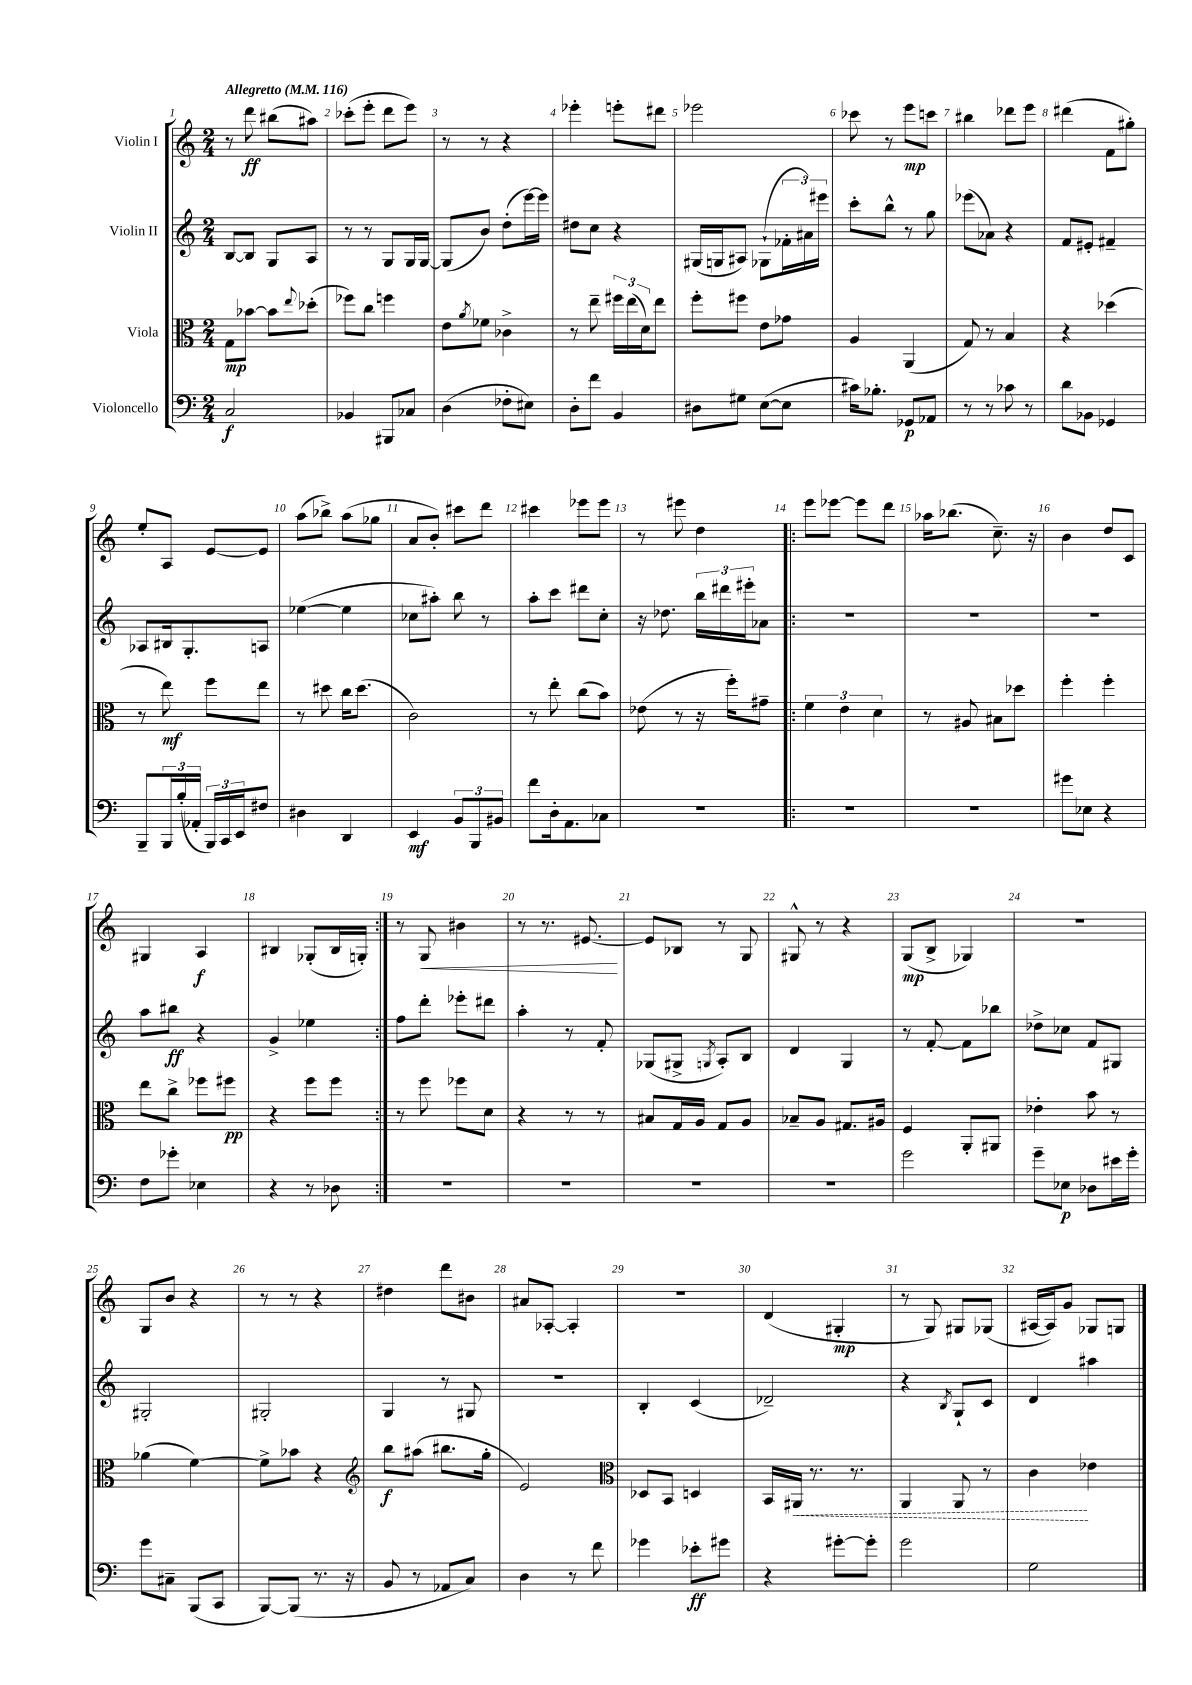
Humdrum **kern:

**kern	**kern	**kern	**kern
*staff4	*staff3	*staff2	*staff1
*clefF4	*clefC3	*clefG2	*clefG2
*k[]	*k[]	*k[]	*k[]
*M2/4	*M2/4	*M2/4	*M2/4
*MM116	*MM116	*MM116	*MM116
2C/	8G\L	[8B/L	8r
.	[8b-\J	8B/]J	8ddd\
.	8b-\]L	8G/L	(8bb#\L
.	8qqee/	.	.
.	(8dd-'\J	8A/J	8aa#\J)
=	=	=	=
4BB-/	8ff-\L)	8r	(8ccc-'\L
.	8cc\J	8r	8eee'\J
8BBB#/L	4ff\	8G/L	8ddd\L
8C-/J	.	16G/L	8eee\J)
.	.	[16G/JJ	.
=	=	=	=
(4D\	8e\L	(8G/]L	8r
.	8qa/	.	.
.	8f-\J	8b/J)	8r
8F-'\L	4c-^\	(8dd'\L	4r
8E#\J)	.	[16eee\L)	.
.	.	16eee\]JJ	.
=	=	=	=
8D'\L	8r	8dd#\L	4eee-'\
8f\J	8ee~\	8cc\J	.
4BB/	24ff#\LL	4r	8eee'\L
.	(24ee\	.	.
.	24d\J)	.	.
.	8ee\J	.	8ddd#\J
=	=	=	=
8D#\L	8ff'\L	(16G#/LL	2eee-\
.	.	16G/J	.
8G#\J	8ff#\J	8A#/J)	.
([8E\L	8e\L	(8G-`\L	.
8E\]J	8g-\J	24f-'\L	.
.	.	24a#\)	.
.	.	24eee#\JJ	.
=	=	=	=
16c#\LK)	4A/	8ccc'\L	8ccc-\
8.B-'\J	.	.	.
.	.	8bb^^\J	8r
8GG-/L	(4AA/	8r	8eee\L
8AA-/J	.	8gg\	8ccc\J
=	=	=	=
8r	8G/)	(8eee-\L	4bb#\
8r	8r	8a-\J)	.
8c-\	4B/	4r	8ddd-\L
8r	.	.	8eee\J
=	=	=	=
8d\L	4r	8f/L	(4ddd#\
8BB-\J	.	8e#'/J	.
4GG-/	(4dd-\	4f#~/	8f\L
.	.	.	8gg#'\J)
=	=	=	=
8BBB~/L	8r	8A-/L	8ee'/L
24BBB/L	8ee\)	16B#/k	8A/J
(24B'/	.	.	.
.	.	8.G'/	.
24AA-'/JJ	.	.	.
24BBB/LL)	8ff\L	.	[8e/L
24CC/	.	.	.
24EE/J	.	.	.
8F#/J	8ee\J	8A/J	8e/]J
=	=	=	=
4D#\	8r	([4ee-\	(8aa\L
.	8dd#\	.	8bb-^\J)
4DD/	16cc\LK	4ee-\]	(8aa\L
.	(8.dd#\J	.	.
.	.	.	8gg-\J
=	=	=	=
4EE/	2c\)	8cc-\L	8a/L
.	.	8aa#'\J)	8b'/J)
12BB/L	.	8bb\	8ccc#\L
12BBB/	.	.	.
.	.	8r	8ddd\J
12BB#/J	.	.	.
=	=	=	=
8f\L	8r	8aa'\L	4ccc#\
16D'\k	8ee'\	8ccc\J	.
8.AA\	.	.	.
.	(8cc\L	8ddd#\L	8eee-\L
8C-\J	8b\J)	8cc'\J	8eee-\J
=	=	=	=
2r	(8e-\	16r	8r
.	.	8.dd-\	.
.	8r	.	8eee#\
.	16r	24bb\LL	4dd\
.	.	24ddd#\	.
.	16ff'\LK)	.	.
.	.	24eee#'\J	.
.	8g#~\J	8a-\J	.
=!|:	=!|:	=!|:	=!|:
2r	6f\	2r	8eee\L
.	.	.	[8eee-\J
.	6e\	.	.
.	.	.	8eee-\]L
.	6d\	.	.
.	.	.	8ddd\J
=	=	=	=
2r	8r	2r	16aa-\LK
.	.	.	(8.bb-\J
.	8A#/	.	.
.	8B#\L	.	8.cc~\)
.	8dd-\J	.	.
.	.	.	16r
=	=	=	=
8g#\L	4ff'\	2r	4b\
8E-\J	.	.	.
4r	4ff'\	.	8dd/L
.	.	.	8c/J
=	=	=	=
8F\L	8ee\L	8aa\L	4G#/
8g-'\J	8cc^\J	8bb#\J	.
4E-\	8ff-\L	4r	4A/
.	8ff#\J	.	.
=	=	=	=
4r	4r	4g^/	4B#/
8r	8ff\L	4ee-\	(8G-'/L
8D-\	8ff\J	.	16B#/L
.	.	.	16G'/JJ)
=:|!	=:|!	=:|!	=:|!
2r	8r	8ff\L	8r
.	8ff\	8ddd'\J	8G/
.	8ff-\L	8eee-'\L	4b#\
.	8d\J	8ddd#\J	.
=	=	=	=
2r	4r	4aa'\	8r
.	.	.	8.r
.	8r	8r	.
.	.	.	[8.e#/
.	8r	8f'/	.
=	=	=	=
2r	8B#/L	(8G-/L	8e#/]L
.	16G/L	8G#^/J	8B-/J
.	16A/JJ	.	.
.	.	8qG/	.
.	8G/L	8A'/L)	8r
.	8A/J	8B/J	8G/
=	=	=	=
2r	8B-~/L	4d/	8G#^^/
.	8A/J	.	8r
.	8.G#/L	4G/	4r
.	16A#/Jk	.	.
=	=	=	=
2g\	4F/	8r	(8G/L
.	.	[8f'/	8B^/J
.	8AA'/L	8f\]L	4G-/)
.	8AA#/J	8bb-\J	.
=	=	=	=
8g~\L	4e-'\	8dd-^\L	2r
8E-\J	.	8cc-\J	.
8D-\L	8b\	8f/L	.
16e#\L	8r	8G#/J	.
16g'\JJ	.	.	.
=	=	=	=
8g\L	(4a-\	2G#'/	8G/L
8C#~\J	.	.	8b/J
(8BBB/L	[4f\)	.	4r
8CC/J	.	.	.
=	=	=	=
[8BBB/L)	8f^\]L	2G#'/	8r
(8BBB/]J	8b-\J	.	8r
8.r	4r	.	4r
16r	.	.	.
=	=	=	=
*	*clefG2	*	*
8BB/	8bb\L	4G/	4dd#\
8r	(8aa#\J	.	.
8AA-/L	8.bb#\L	8r	8ddd\L
8C/J)	.	8G#/	8b#\J
.	16gg'\Jk	.	.
=	=	=	=
4D\	2e/)	2r	8a#/L
.	.	.	[8A-'/J
8r	.	.	4A-'/]
8f\	.	.	.
=	=	=	=
*	*clefC3	*	*
4g-\	8D-/L	4B'/	2r
.	8BB/J	.	.
8e-'\L	4D/	(4c/	.
8g#\J	.	.	.
=	=	=	=
4r	16BB/LL	2d-~/)	(4d/
.	16AA#/JJ	.	.
.	8.r	.	.
[8g#'\L	.	.	4G#'/
.	8.r	.	.
8g#'\]J	.	.	.
=	=	=	=
2g\	4AA/	4r	8r
.	.	.	8G/)
.	.	8qB/	.
.	8AA/	8G`/L	8G#/L
.	8r	8c/J	(8G-/J
=	=	=	=
2G\	4c\	4d/	[16A#/LL
.	.	.	16A#/]J)
.	.	.	8g/J
.	4e-\	4aa#\	8G-/L
.	.	.	8G/J
==	==	==	==
*-	*-	*-	*-
